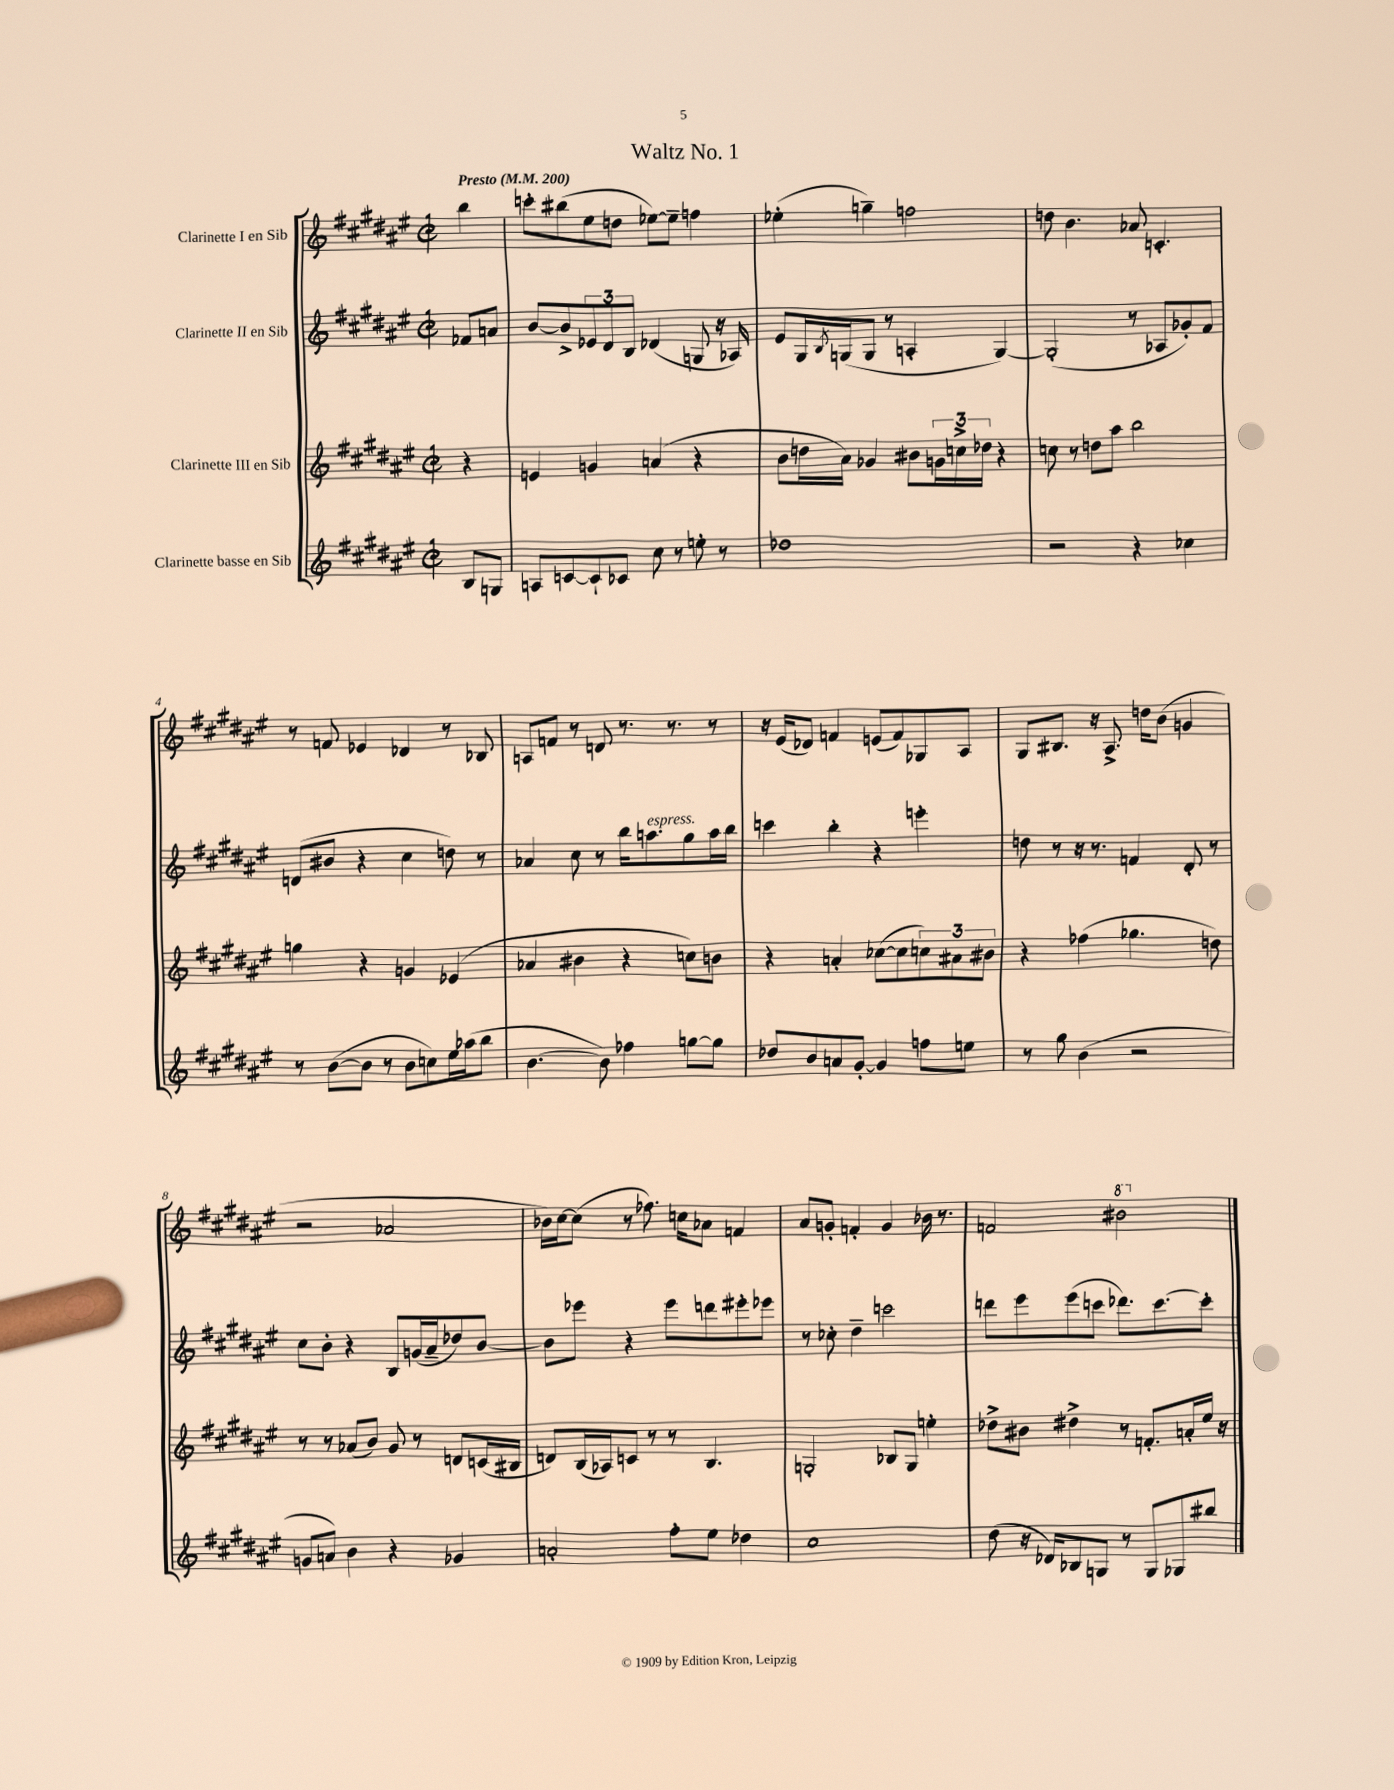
\header { title = "Waltz No. 1" }
<<
\new StaffGroup <<
\new Staff = "s0" \with { instrumentName = "Clarinette I en Sib" } {
    \clef treble \key fis \major \defaultTimeSignature \time 2/2 \partial 4 \tempo "Presto" 4 = 200
    b''4 |
    c'''8-. bis''8( eis''8 d''8 ees''8~) ees''8-- f''4 |
    ees''4-.( g''4--) f''2 |
    d''8 b'4. aes'8 c'4.-. |
    r8 f'8 ees'4 des'4 r8 bes8 |
    a8 f'8 r8 d'8 r8. r8. r8 |
    r16 eis'16( des'8) f'4 e'8( f'8) ges8 ais8 |
    gis8 bis8. r16 ais8.-> d''16 b'8( g'4 |
    r2 aes'2 |
    bes'16) cis''16~ cis''8( r8 fes''8.) c''16 aes'8 f'4 |
    ais'8 g'8-. f'4-. g'4 bes'16 r8. |
    f'2 \ottava #1 bis''2 \ottava #0 \bar "|." |
}
\new Staff = "s1" \with { instrumentName = "Clarinette II en Sib" } {
    \clef treble \key fis \major \defaultTimeSignature \time 2/2 \partial 4
    fes'8 a'8 |
    b'8~ b'8-> \tuplet 3/2 { ees'8 dis'8 b8 } des'4( g8 r16 aes16) |
    eis'8 gis16 \acciaccatura { b8 } g16( g8 r8 a4-. g4~) |
    g2-.( r8 aes8 ges'8-.) fis'8 |
    d'8( bis'8 r4 cis''4 d''8) r8 |
    aes'4 cis''8 r8 b''16 a''8.^\markup { \italic "espress." } gis''8 a''16 b''16 |
    c'''4 b''4-. r4 e'''4-. |
    d''8 r8 r16 r8. f'4 dis'8-. r8 |
    cis''8 b'8-. r4 b8 g'16( ais'16-- des''8) b'8~ |
    b'8 ees'''8 r4 ees'''8 d'''8 eis'''8-. ees'''8 |
    r8 ces''8-. dis''4-- c'''2 |
    d'''8 eis'''8 eis'''8( c'''8 des'''8.) c'''8.~ c'''8-. \bar "|." |
}
\new Staff = "s2" \with { instrumentName = "Clarinette III en Sib" } {
    \clef treble \key fis \major \defaultTimeSignature \time 2/2 \partial 4
    r4 |
    e'4 g'4 a'4( r4 |
    b'8 d''16 ais'16) ges'4 bis'8 \tuplet 3/2 { g'16 c''16-> des''16 } r4 |
    c''8 r8 d''8 ais''8 b''2 |
    g''4 r4 g'4 ees'4( |
    aes'4 bis'4 r4 c''8) b'8 |
    r4 a'4-. ces''8~( ces''8 \tuplet 3/2 { c''8) ais'8 bis'8 } |
    r4 fes''4( ges''4. d''8) |
    r8 r8 aes'8( b'8) gis'8 r8 d'8 c'16( bis16 |
    d'8) b16( aes16) c'8 r8 r8 b4. |
    g2-. bes8 g8 e''4-. |
    des''8-> bis'8 dis''4-> r8 f'8.-. a'16-. eis''16 r16 \bar "|." |
}
\new Staff = "s3" \with { instrumentName = "Clarinette basse en Sib" } {
    \clef treble \key fis \major \defaultTimeSignature \time 2/2 \partial 4
    b8 g8 |
    a8 c'8~ c'8-! ces'8 cis''8 r8 e''8-. r8 |
    des''1 |
    r2 r4 ces''4 |
    r8 b'8~( b'8 r8 b'8 c''8) eis''16 aes''16( b''8 |
    b'4.~ b'8) fes''4 g''8~ g''8 |
    des''8 b'8 a'8 gis'8~-. gis'4 f''8 e''8 |
    r8 gis''8 b'4( r2 |
    g'8 a'8) b'4 r4 ges'4 |
    a'2-. fis''8-. eis''8 des''4 |
    cis''1 |
    dis''8( r16 des'16) bes8 g8 r8 g8 ges8 bis''8 \bar "|." |
}
>>
>>
